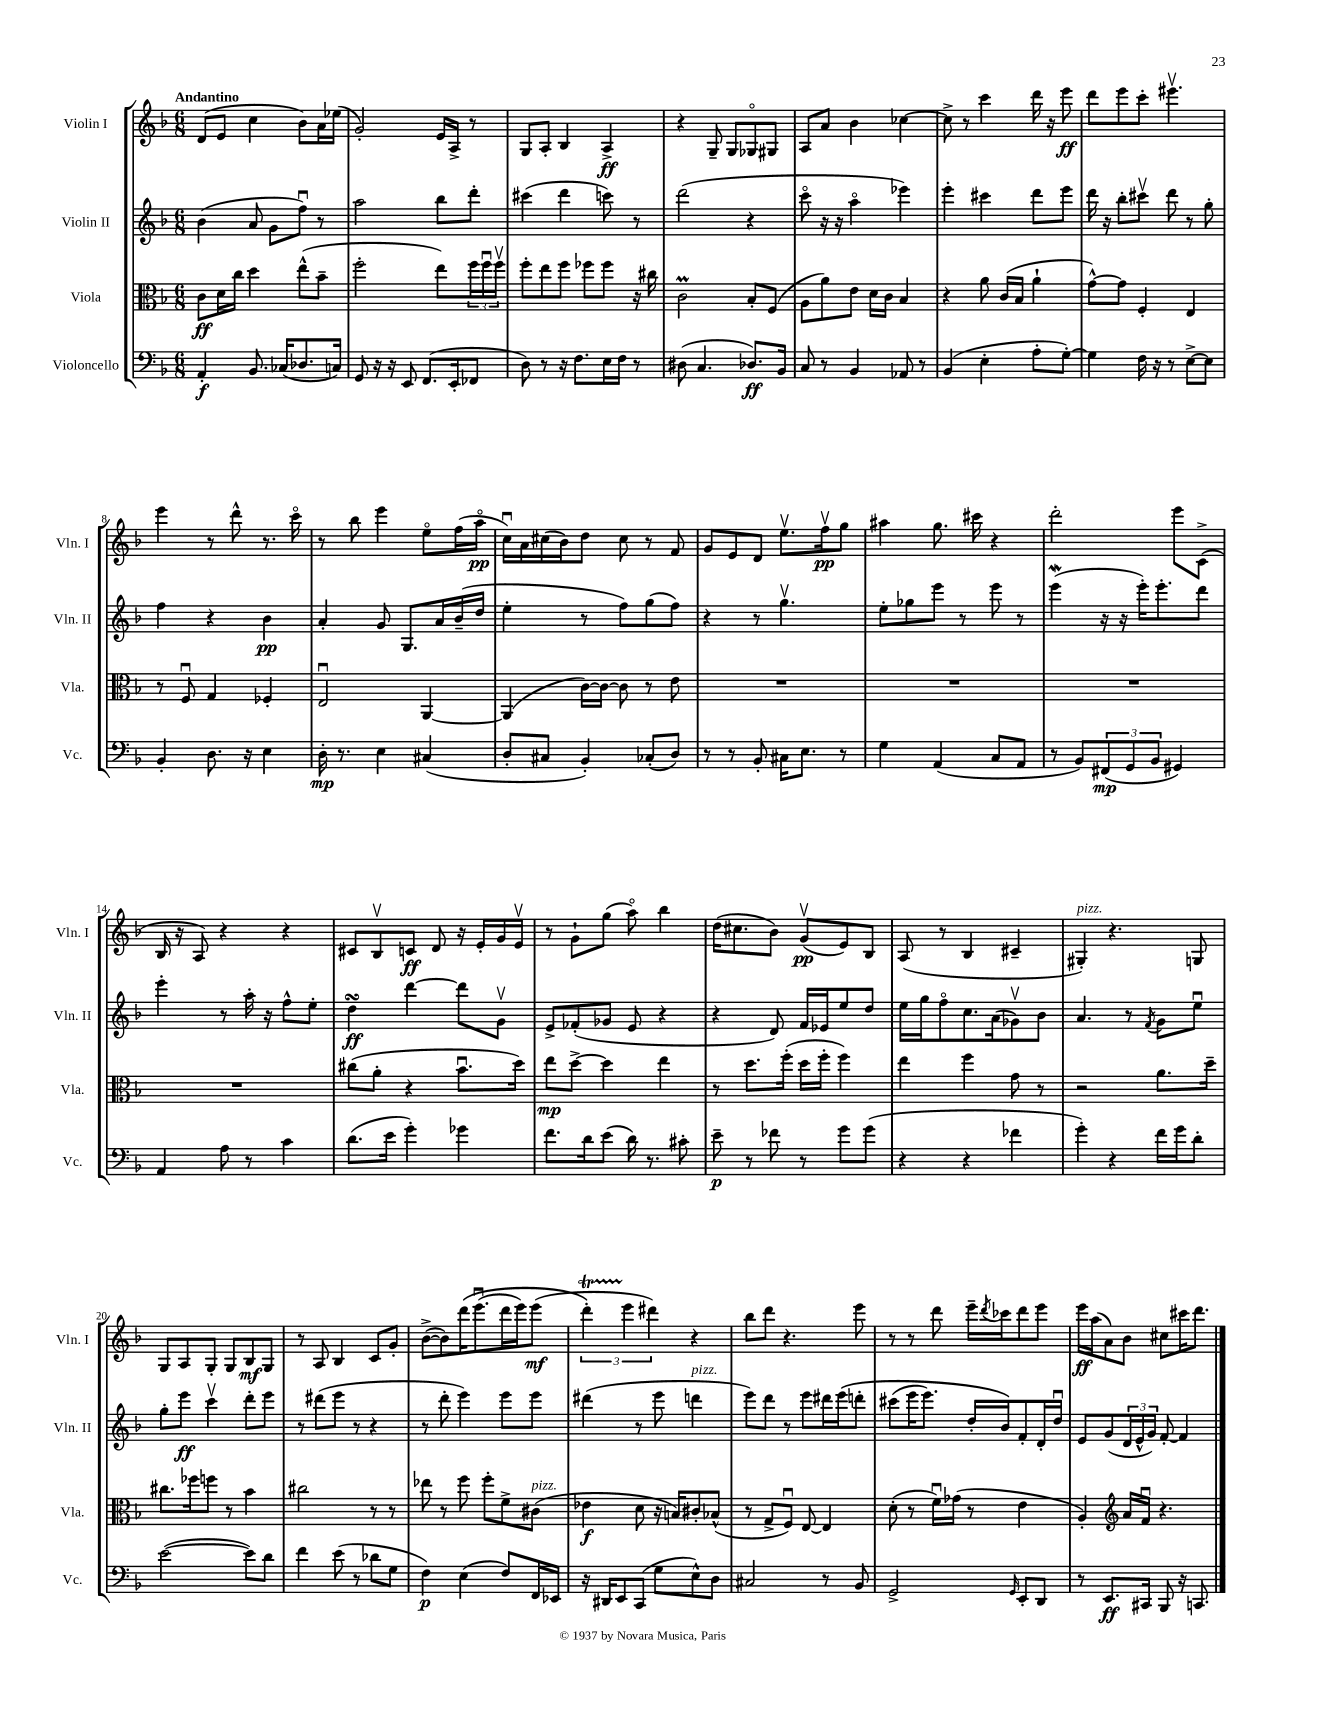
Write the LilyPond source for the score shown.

<<
\new StaffGroup <<
\new Staff = "s0" \with { instrumentName = "Violin I" shortInstrumentName = "Vln. I" } {
    \clef treble \key f \major \numericTimeSignature \time 6/8 \tempo "Andantino"
    d'8( e'8 c''4 bes'8) a'16 ees''16( |
    g'2-.) e'16 a16-> r8 |
    g8 a8-. bes4 a4->\ff |
    r4 g8-- g8 ges8\flageolet gis8 |
    a8 a'8 bes'4 ces''4~ |
    ces''8-> r8 c'''4 d'''16 r16 e'''8\ff |
    d'''8 e'''8 c'''8-. eis'''4.\upbow |
    e'''4 r8 d'''8-^ r8. c'''16\flageolet |
    r8 bes''8 e'''4 e''8\flageolet f''16( a''16\flageolet\pp |
    c''16\downbow) a'16 cis''16( bes'16) d''8 cis''8 r8 f'8 |
    g'8 e'8 d'8 e''8.\upbow f''16\upbow\pp g''8 |
    ais''4 g''8. cis'''16 r4 |
    d'''2-. e'''8 c'8->( |
    bes16 r16 a8) r4 r4 |
    cis'8 bes8\upbow c'8\ff d'8 r16 e'16-. g'16 e'16\upbow |
    r8 g'8-! g''8( a''8\flageolet) bes''4 |
    d''16( cis''8. bes'8) g'8\upbow\pp( e'8) bes8 |
    a8( r8 bes4 cis'4-- |
    gis4-.^\markup { \italic "pizz." }) r4. g8 |
    g8 a8 g8-. g8 bes8\mf g8 |
    r8 a8 bes4 c'8 g'8-. |
    bes'8~->( bes'8) d'''16\( e'''8.\downbow( d'''16 e'''16) e'''8\mf( |
    \tuplet 3/2 { d'''4-.\startTrillSpan\) e'''4\stopTrillSpan dis'''4) } r4 |
    bes''8 d'''8 r4. e'''8 |
    r8 r8 d'''8 e'''16-- \acciaccatura { d'''8 } ces'''16 d'''8 e'''8 |
    e'''16\ff a''16( a'8) bes'8 cis''8 cis'''16 d'''8. \bar "|." |
}
\new Staff = "s1" \with { instrumentName = "Violin II" shortInstrumentName = "Vln. II" } {
    \clef treble \key f \major \numericTimeSignature \time 6/8
    bes'4( a'8 g'8 f''8\downbow) r8 |
    a''2 bes''8 d'''8-. |
    cis'''4( d'''4 c'''8) r8 |
    d'''2( r4 |
    c'''8\flageolet r16 r16 a''4\flageolet ees'''4) |
    e'''4-. cis'''4 d'''8 e'''8 |
    d'''16 r16 bes''8-. cis'''8\upbow d'''8 r8 g''8-. |
    f''4 r4 bes'4\pp |
    a'4-. g'8 g8. a'16 bes'16--( d''16 |
    e''4-. r8 f''8) g''8( f''8) |
    r4 r8 g''4.\upbow |
    e''8-. ges''8 e'''8 r8 e'''8 r8 |
    e'''4\mordent( r16 r16 e'''16-.) e'''8.-. d'''8 |
    e'''4-. r8 a''16-. r16 f''8-^ e''8-. |
    d''4\turn\ff d'''4~ d'''8 g'8\upbow |
    e'8-> fes'8-.( ges'8 e'8 r4 |
    r4 d'8) f'16 ees'16 e''8 d''8 |
    e''16 g''16 f''8\flageolet c''8. a'16( ges'8\upbow) bes'8 |
    a'4. r8 \acciaccatura { f'8 } g'8 e''8\downbow |
    g''8-. e'''8\ff c'''4\upbow d'''8-. e'''8 |
    r8 dis'''8( e'''8 r8 r4 |
    r8 d'''8-. e'''4) e'''8 e'''8 |
    dis'''4( r8 e'''8 d'''4^\markup { \italic "pizz." } |
    e'''8) d'''8 r8 e'''8 dis'''16 e'''16\( d'''8-. |
    cis'''8( e'''16 e'''8.) d''16-. bes'16\) f'8-. d'16-. d''16\downbow |
    e'8 g'8( \tuplet 3/2 { d'16 e'16-^ g'16) } f'8~-. f'4 \bar "|." |
}
\new Staff = "s2" \with { instrumentName = "Viola" shortInstrumentName = "Vla." } {
    \clef alto \key f \major \numericTimeSignature \time 6/8
    c'8\ff d'16 c''16 d''4 e''8-^( bes'8-- |
    f''2-. e''8) \tuplet 3/2 { f''16 f''16\downbow f''16\upbow } |
    f''8-. e''8 f''8 fes''8 fes''8 r16 cis''16 |
    c'2\prall bes8-. f8( |
    a8 a'8) e'8 d'16 c'16 bes4 |
    r4 a'8 c'16( bes16 a'4-! |
    g'8~-^) g'8 f4-. e4 |
    r8 f8\downbow g4 fes4-. |
    e2\downbow a,4~ |
    a,4( c'16~) c'16~ c'8 r8 e'8 |
    R2. |
    R2. |
    R2. |
    R2. |
    cis''8( a'8-. r4 bes'8.\downbow d''16) |
    e''8\mp d''8~-> d''4 e''4 |
    r8 d''8. f''16-.( d''16 f''16-. f''4) |
    e''4 f''4 g'8 r8 |
    r2 a'8. d''16-- |
    cis''8. fes''16 f''8 r8 bes'4 |
    cis''2 r8 r8 |
    ees''8 r8 f''8 f''8-. f'8-> cis'8^\markup { \italic "pizz." }( |
    ees'4\f d'8 r16 b16) cis'8-. bes8-^( |
    r8 g8-> f8\downbow) e8~ e4 |
    d'8-.( r8 f'16\downbow) ges'16( r8 e'4 |
    a4-.) \clef treble a'16 f'16\downbow r4. \bar "|." |
}
\new Staff = "s3" \with { instrumentName = "Violoncello" shortInstrumentName = "Vc." } {
    \clef bass \key f \major \numericTimeSignature \time 6/8
    a,4-.\f bes,8. ces16( des8. c16) |
    g,8 r16 r16 e,8 f,8.( e,16-. fes,8 |
    d8) r8 r16 f8. e16 f16 r8 |
    dis8( c4. des8.\ff) bes,16 |
    c8 r8 bes,4 aes,8 r8 |
    bes,4( e4-. a8-. g8~-.) |
    g4 f16 r16 r8 e8~-> e8 |
    bes,4-. d8. r16 e4 |
    d16-.\mp r8. e4 cis4( |
    d8-. cis8 bes,4-.) ces8-.( d8) |
    r8 r8 bes,8-. cis16 e8. r8 |
    g4 a,4( c8 a,8 |
    r8 bes,8) \tuplet 3/2 { fis,8\mp( g,8 bes,8 } gis,4) |
    a,4 a8 r8 c'4 |
    d'8.( e'16 g'4-.) ges'4 |
    f'8. d'16 e'8( d'16) r8. cis'8-. |
    e'8--\p r8 fes'8 r8 g'8 g'8( |
    r4 r4 fes'4 |
    g'4-.) r4 f'16 g'16 d'8-. |
    e'2~( e'8) d'8 |
    f'4 e'8( r8 des'8 g8 |
    f4\p) e4( f8) f,16 ees,16 |
    r16 dis,16 e,8 c,8( g8 e8-^) d8 |
    cis2 r8 bes,8 |
    g,2-> \grace { g,16 } e,8-. d,8 |
    r8 e,8.\ff cis,16 bes,,8 r16 c,8. \bar "|." |
}
>>
>>
